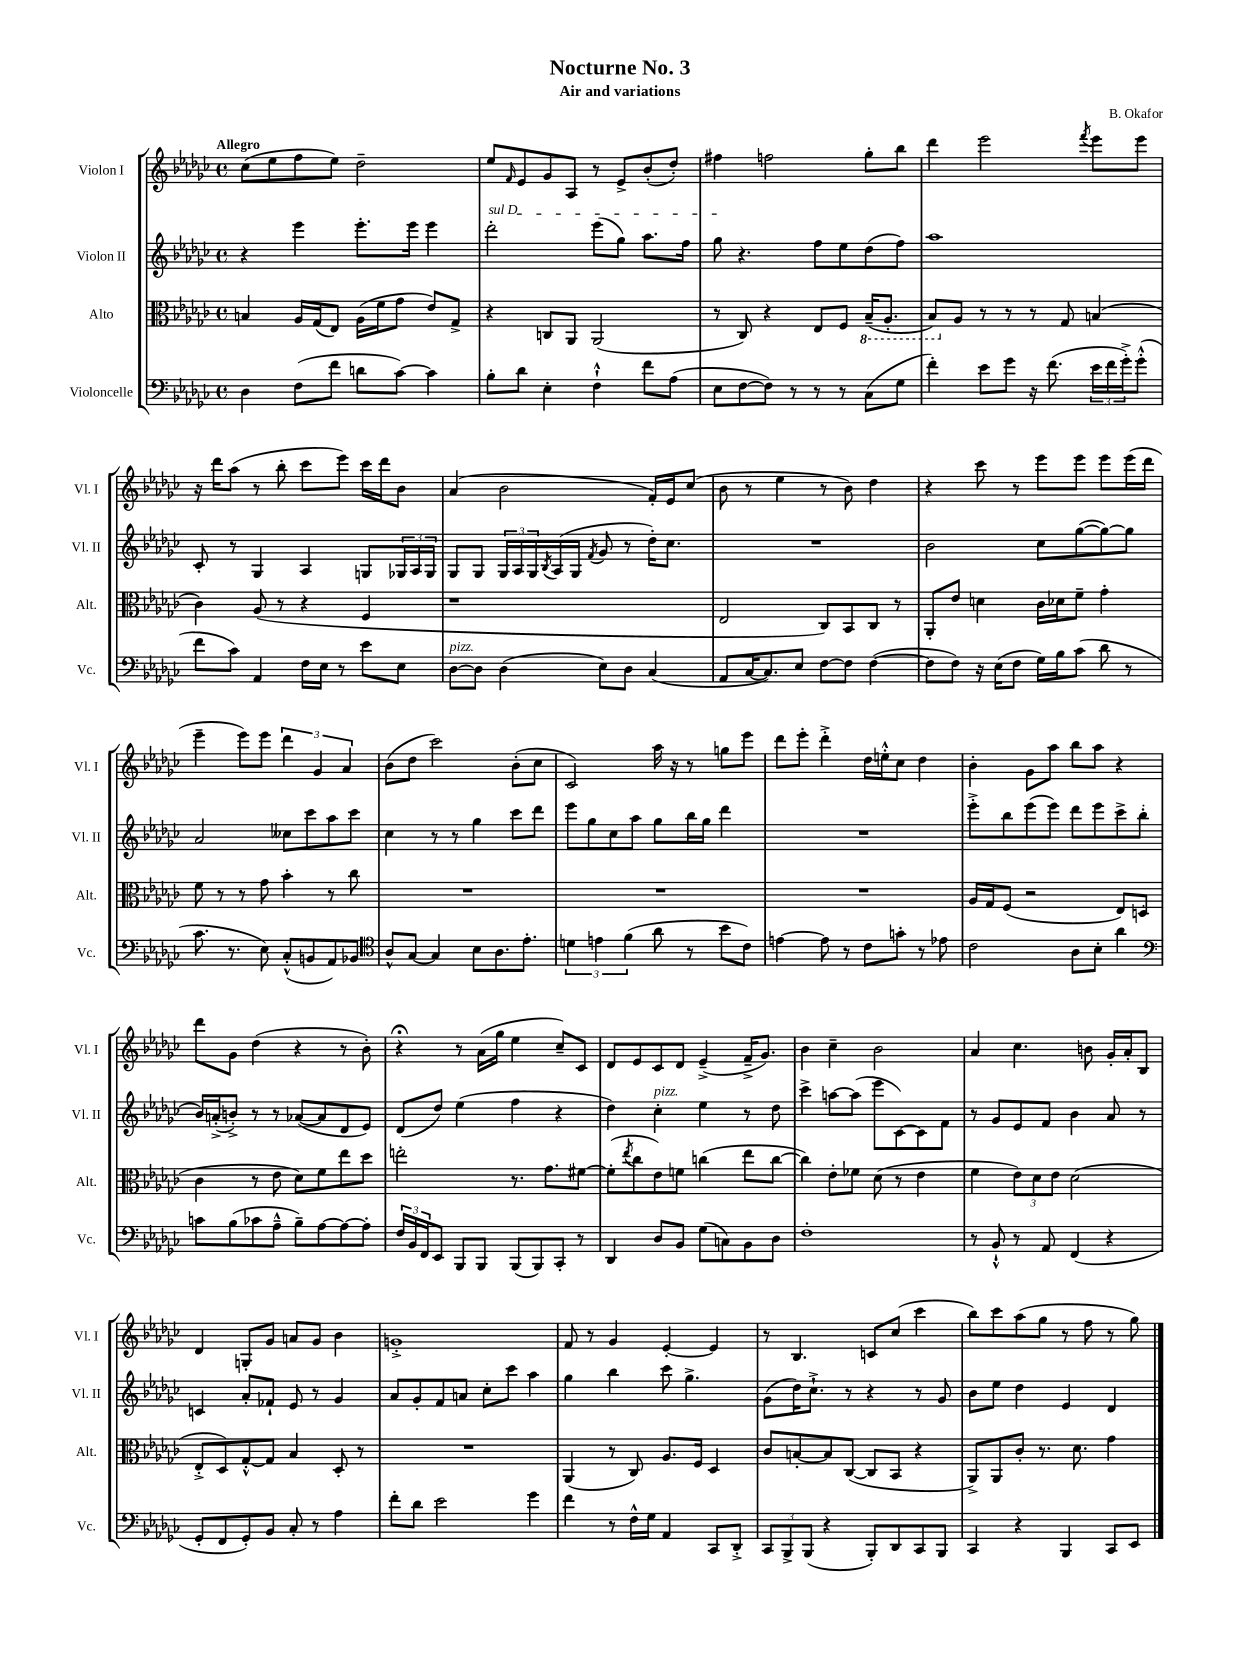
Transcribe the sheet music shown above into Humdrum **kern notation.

**kern	**kern	**kern	**kern
*staff4	*staff3	*staff2	*staff1
*clefF4	*clefC3	*clefG2	*clefG2
*k[b-e-a-d-g-c-]	*k[b-e-a-d-g-c-]	*k[b-e-a-d-g-c-]	*k[b-e-a-d-g-c-]
*M4/4	*M4/4	*M4/4	*M4/4
*met(c)	*met(c)	*met(c)	*met(c)
4D-	4B	4r	(8cc-
.	.	.	8ee-
(8F	16A-	4eee-	8ff
.	(16G-	.	.
8f	8E-)	.	8ee-)
8d	(16A-	8.eee-'	2dd-~
.	16f	.	.
[8c-)	8g-	.	.
.	.	16eee-	.
4c-]	8e-)	4eee-	.
.	8G-^	.	.
=	=	=	=
8B-'	4r	2ddd-'	8ee-
.	.	.	16qqf
8d-	.	.	8e-
4E-'	8C	.	8g-
.	8AA-	.	8A-
4F`^^	(2AA-	(8eee-	8r
.	.	8gg-)	8e-^
8f	.	8.aa-	(8b-'
(8A-	.	.	8dd-')
.	.	16ff	.
=	=	=	=
8E-	8r	8gg-	4ff#
[8F	8C-)	4.r	.
8F])	4r	.	2ff
8r	.	.	.
8r	8E-	8ff	.
8r	8F	8ee-	.
(8C-	(16BB-~	(8dd-	8gg-'
.	8.AA-'	.	.
8G-	.	8ff)	8bb-
=	=	=	=
4f')	8BB-)	1aa-	4ddd-
.	8A-	.	.
8e-	8r	.	2eee-
8g-	8r	.	.
16r	8r	.	.
(8.f	.	.	.
.	8G-	.	.
.	.	.	8qfff
24e-	(4B	.	8eee-
24f	.	.	.
24g-'^)	.	.	.
(8g-'^^	.	.	8eee-
=	=	=	=
8f	4c-)	8c-'	16r
.	.	.	16ddd-
8c-)	.	8r	(8aa-
4AA-	(8A-	4G-	8r
.	8r	.	8bb-'
16F	4r	4A-	8ccc-
16E-	.	.	.
8r	.	.	8eee-)
8e-	4F	8G	16ccc-
.	.	.	16ddd-
8E-	.	24G-	8b-
.	.	24A-	.
.	.	24G-	.
=	=	=	=
[8D-	1r	8G-	(4a-
8D-]	.	8G-	.
(4D-	.	24G-	2b-
.	.	24A-	.
.	.	24G-	.
.	.	8qB-	.
.	.	(16A-	.
.	.	16G-	.
.	.	8qf	.
8E-)	.	8g-	.
8D-	.	8r	.
(4C-	.	16dd-')	16f')
.	.	8.cc-	16e-
.	.	.	(8cc-
=	=	=	=
8AA-	2E-	1r	8b-
[16C-	.	.	8r
8.C-])	.	.	.
.	.	.	4ee-
8E-	.	.	.
[8F	8C-)	.	8r
8F]	8BB-	.	8b-)
([4F	8C-	.	4dd-
.	8r	.	.
=	=	=	=
8F]	8AA-'	2b-	4r
8F)	8e-	.	.
16r	4d	.	8ccc-
(16E-	.	.	.
8F	.	.	8r
16G-)	16c-	8cc-	8eee-
16B-	16d-	.	.
(8c-	8f~	([8gg-	8eee-
8d-	4g-'	8gg-_)	8eee-
8r	.	8gg-]	(16eee-
.	.	.	16ddd-
=	=	=	=
8.c-	8f	2a-	4eee-~
.	8r	.	.
8.r	.	.	.
.	8r	.	8eee-)
8E-)	8g-	.	8eee-
(8C-'^^	4b-'	8cc--	6ddd-
8BB	.	8ccc-	.
.	.	.	6g-
8AA-)	8r	8aa-	.
.	.	.	6a-
8BB-	8cc-	8ccc-	.
=	=	=	=
*clefC4	*	*	*
8A-^^	1r	4cc-	(8b-
[8G-	.	.	8dd-
4G-]	.	8r	2ccc-)
.	.	8r	.
8B-	.	4gg-	.
8.A-	.	.	.
.	.	8ccc-	(8b-'
8.e-'	.	.	.
.	.	8ddd-	8cc-
=	=	=	=
6d	1r	8eee-	2c-)
.	.	8gg-	.
6e	.	.	.
.	.	8cc-	.
(6f	.	.	.
.	.	8aa-	.
8a-	.	8gg-	16aa-
.	.	.	16r
8r	.	16bb-	8r
.	.	16gg-	.
8b-	.	4ddd-	8gg
8c-)	.	.	8eee-
=	=	=	=
[4e	1r	1r	8ddd-
.	.	.	8eee-'
8e]	.	.	4ddd-'^
8r	.	.	.
8c-	.	.	16dd-
.	.	.	16ee'^^
8g'	.	.	8cc-
8r	.	.	4dd-
8e-	.	.	.
=	=	=	=
2c-	16A-	8eee-'^	4b-'
.	16G-	.	.
.	(8F	8bb-	.
.	2r	(8eee-	8g-
.	.	8eee-)	8aa-
8A-	.	8ddd-	8bb-
8B-'	.	8eee-	8aa-
4a-	8E-)	8ccc-^	4r
.	(8D	(8bb-'	.
=	=	=	=
*clefF4	*	*	*
8c	4c-	16b-)	8ddd-
.	.	(16a'^	.
(8B-	.	8b'^)	8g-
8c-	8r	8r	(4dd-
8A-~^^	8e-	8r	.
8B-~)	8d-)	([8a-	4r
[8A-	8f	8a-]	.
8A-_	8ee-	8d-	8r
8A-']	8dd-	8e-)	8b-')
=	=	=	=
24F	2ee'	(8d-	4r;
24BB-	.	.	.
24FF	.	.	.
8EE-	.	8dd-)	.
8BBB-	.	(4ee-	8r
8BBB-	.	.	(16a-
.	.	.	16gg-
(8BBB-	8.r	4ff	4ee-
8BBB-)	.	.	.
.	8.g-	.	.
8CC-'	.	4r	8cc-~)
8r	[8f#	.	8c-
=	=	=	=
4DD-	(8f#']	4dd-)	8d-
.	8qee-	.	.
.	8cc-	.	8e-
8D-	8e-)	4cc-'	8c-
8BB-	8f	.	8d-
(8G-	(4cc	4ee-	(4e-~^
8C)	.	.	.
8BB-	8ee-	8r	16f~^
.	.	.	8.g-)
8D-	[8cc	8dd-	.
=	=	=	=
1F'	4cc])	4ccc-^	4b-
.	8e-'	[8aa	4cc-~
.	8f-	(8aa]	.
.	(8d-	8eee-	2b-
.	8r	[8c-)	.
.	4e-	8c-]	.
.	.	8f	.
=	=	=	=
8r	4f	8r	4a-
8BB-`^^	.	8g-	.
8r	12e-)	8e-	4.cc-
.	12d-	.	.
8AA-	.	8f	.
.	12e-	.	.
(4FF	(2d-	4b-	.
.	.	.	8b
4r	.	8a-	16g-'
.	.	.	16a-'
.	.	8r	8B-
=	=	=	=
8GG-'	8E-'^	4c	4d-
8FF	8D-)	.	.
8GG-')	[8G-'^^	8a-'	8G'
8BB-	8G-]	8f-`	8g-
8C-'	4B-	8e-	8a
8r	.	8r	8g-
4A-	8D-'	4g-	4b-
.	8r	.	.
=	=	=	=
8f'	1r	8a-	1g'^
8d-	.	8g-'	.
2e-	.	8f	.
.	.	8a	.
.	.	8cc-'	.
.	.	8ccc-	.
4g-	.	4aa-	.
=	=	=	=
4f	(4AA-	4gg-	8f
.	.	.	8r
8r	8r	4bb-	4g-
16F^^	8C-)	.	.
16G-	.	.	.
4AA-	8.A-	8ccc-	[4e-'
.	.	4.gg-^	.
.	16F	.	.
8CC-	4D-	.	4e-]
8DD-'^	.	.	.
=	=	=	=
12CC-	8c-	(8g-	8r
12BBB-^	.	.	.
.	[8B'	16dd-)	4.B-
(12BBB-	.	.	.
.	.	8.cc-`^	.
4r	8B]	.	.
.	([8C-	8r	.
8BBB-')	8C-]	4r	8c
8DD-	8BB-	.	(8cc-
8CC-	4r	8r	4ccc-
8BBB-	.	8g-	.
=	=	=	=
4CC-	8AA-^)	8b-	8bb-)
.	8AA-	8ee-	8ccc-
4r	8c-'	4dd-	(8aa-
.	8.r	.	8gg-
4BBB-	.	4e-	8r
.	8.d-	.	.
.	.	.	8ff
8CC-	4g-	4d-	8r
8EE-	.	.	8gg-)
==	==	==	==
*-	*-	*-	*-
